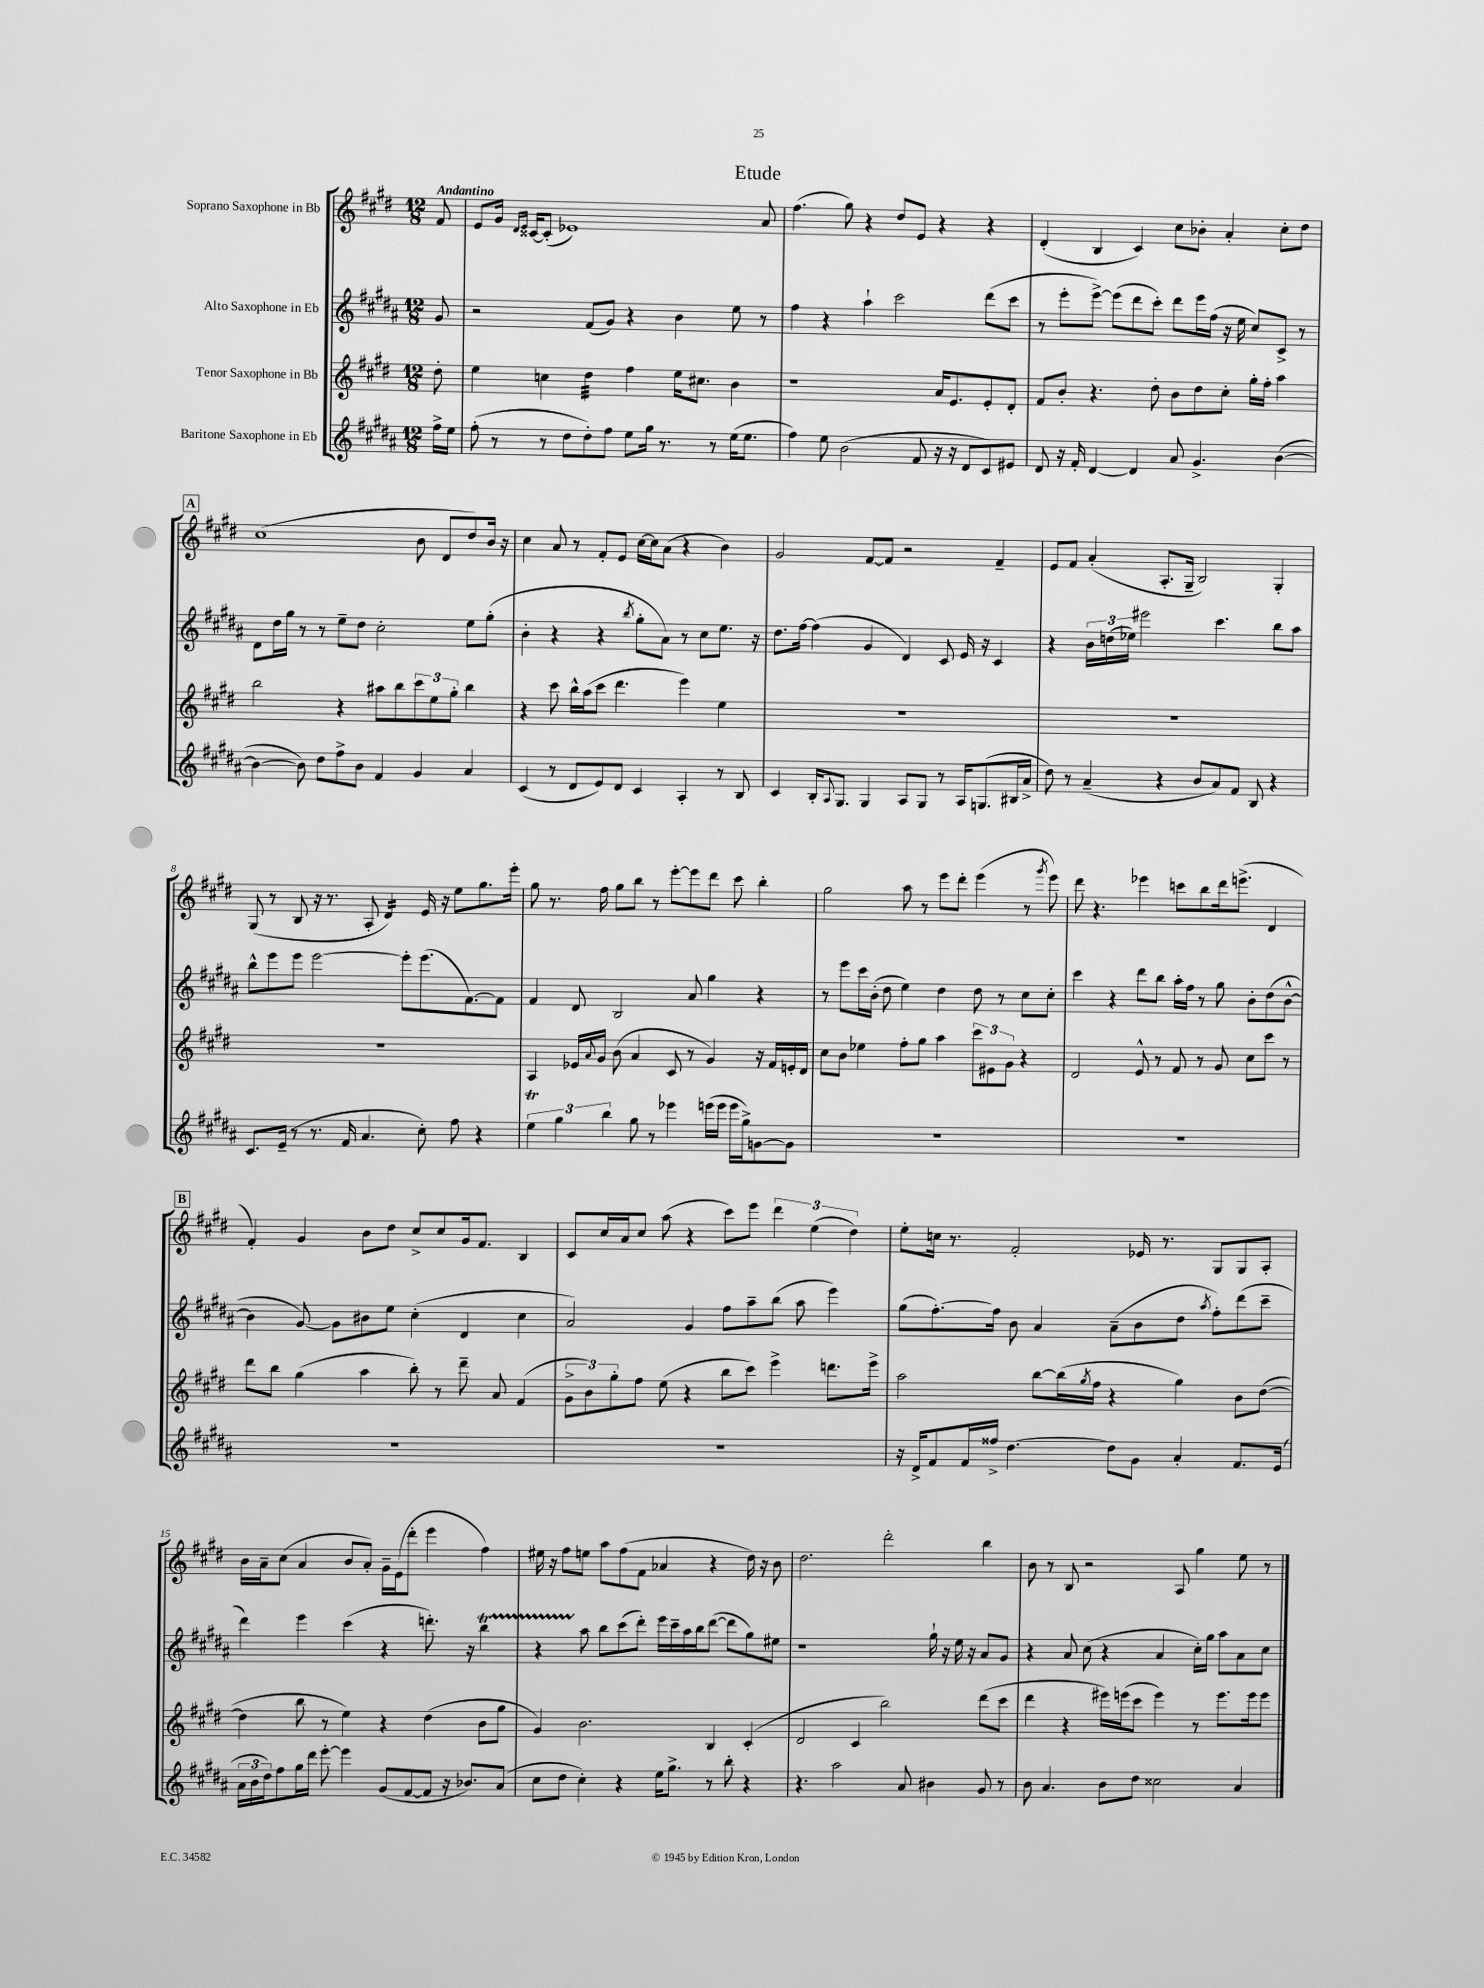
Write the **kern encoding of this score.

**kern	**kern	**kern	**kern
*staff4	*staff3	*staff2	*staff1
*clefG2	*clefG2	*clefG2	*clefG2
*k[f#c#g#d#a#]	*k[f#c#g#d#]	*k[f#c#g#d#a#]	*k[f#c#g#d#]
*M12/8	*M12/8	*M12/8	*M12/8
16ff#^\LL	8dd#'\	8g#/	8f#/
16ee\JJ	.	.	.
=	=	=	=
(8ff#'\	4ee\	2r	8e/L
8r	.	.	16g#/Jk
.	.	.	16qqd#/LL
.	.	.	16qqe/JJ
.	.	.	[16c##/LK
8r	4cc\	.	(8c##'/]J
8dd#\L	.	.	1e-)
8dd#'\)	4dd#\	(8f#/L	.
8ff#\J	.	8g#/J)	.
8ee\L	4ff#\	4r	.
16gg#\Jk	.	.	.
8.r	.	.	.
.	16ee\LK	4b\	.
.	8.cc#\J	.	.
8r	.	.	.
(16ee\LK	4b\	8ee\	.
8.ee\J	.	.	.
.	.	8r	8a/
=	=	=	=
4ff#\)	1r	4ff#\	(4.ff#\
8ee\	.	4r	.
(2b\	.	.	8gg#\)
.	.	4aa#`\	4r
.	.	2ccc#\	8dd#/L
8f#/	.	.	8e/J
16r	16a/LK	.	4r
16r	8.e/	.	.
8d#/L	.	.	.
8c#/)	8e'/	(8ddd#\L	4r
8e#/J	8d#'/J	8ccc#\J	.
=	=	=	=
8d#/	8f#/L	8r	(4d#'/
16r	8b'/J	8eee'\L	.
16f#'/	.	.	.
[4d#/	4.r	[8eee^\J)	4B/
.	.	(8eee\]L	.
4d#/]	.	8ddd#\	4c#/)
.	8dd#'\	8ccc#'\J)	.
8a#/	8b\L	8ddd#\L	8cc#\L
4.g#^/	8dd#\	16eee\L	8b-'\J
.	.	(16ff#\JJ	.
.	8cc#'\J	16r	4a'/
.	.	16ee\	.
.	16gg#'\LL	8cc#/L)	.
.	16ff#'\JJ	.	.
([4b\	4aa\	8c#^/J	8cc#'\L
.	.	8r	8dd#\J
=	=	=	=
4b\_	2bb\	8d#\L	(1cc#
.	.	16dd#\L	.
.	.	16gg#\JJ	.
8b\])	.	8r	.
8dd#\L	.	8r	.
8ff#^\	4r	8ee~\L	.
8b\J	.	8dd#\J	.
4f#/	8aa#\L	2cc#'\	.
.	8bb\	.	.
4g#/	12ccc#\	.	8b\
.	12ee\	.	.
.	.	.	8d#/L
.	12gg#'\J	.	.
4a#/	4bb\	8ee\L	8dd#/)
.	.	(8gg#'\J	16b/Jk
.	.	.	16r
=	=	=	=
(4c#/	4r	4b'\	4cc#\
8r	8ccc#\	4r	8a/
8d#/L	16bb^^\LL	.	8r
.	(16aa\J	.	.
8e/)	8ccc#\J	4r	8f#'/L
8d#/J	4.ddd#\	.	8e/J
.	.	8qbb/	.
4c#/	.	8gg#'\L	[16cc#\LL
.	.	.	16cc#\]J
.	.	8a#\J)	(8a\J
4A#'/	4eee\)	8r	4r
.	.	8cc#\L	.
8r	4ee\	8.ee\J	4b\)
8B/	.	.	.
.	.	16r	.
=	=	=	=
4c#/	1.r	8.dd#\L	2g#/
.	.	[16ff#\Jk	.
16B'/LK	.	(4ff#\]	.
8qqA#/	.	.	.
8.G#/J	.	.	.
4G#/	.	4g#/	[8f#/L
.	.	.	8f#/]J
8A#/L	.	4d#/)	2r
8G#/J	.	.	.
8r	.	8c#/	.
16A#/LK	.	16e/	.
(8.G/	.	16r	.
.	.	4c#/	4f#~/
16B#/L	.	.	.
16a#^/JJ	.	.	.
=	=	=	=
8dd#\)	1.r	4r	8e/L
8r	.	.	8f#/J
(4a#~/	.	24b\LL	(4a'/
.	.	(24dd\	.
.	.	24ee-\JJ)	.
.	.	2eee#\	.
4r	.	.	8.A'/L
.	.	.	16G#~/Jk
8b/L	.	.	2B/)
8a#/)	.	4.ccc#\	.
8f#/J	.	.	.
8B/	.	.	.
4r	.	8bb\L	4G#'/
.	.	8aa#\J	.
=	=	=	=
8.c#/L	1.r	8bb^^\L	(8G#/
.	.	8eee\	8r
(16e~/Jk	.	.	.
8r	.	8eee\J	8B/
8.r	.	[2eee\	16r
.	.	.	8.r
16f#/	.	.	.
4.a#/	.	.	8A'/
.	.	.	4d#/)
.	.	8eee'\]L	.
8cc#'\)	.	(8.eee\	16e/
.	.	.	16r
8ff#\	.	.	8ee\L
.	.	[8.f#\)	.
4r	.	.	8.gg#\
.	.	8f#\]J	.
.	.	.	16eee'\Jk
=	=	=	=
6ee\	4A/	4f#/	8gg#\
.	.	.	8.r
6gg#\	.	.	.
.	16e-/LL	8d#/	.
.	8qqa/	.	.
.	16g#/JJ	.	16ff#\
6bb\	.	.	.
.	(8b\	2B/	8gg#\L
8gg#\	4a/	.	8bb\J
8r	.	.	8r
4eee-\	8c#/	.	[8eee'\L
.	8r	8a#/	8eee\]
(16eee\LL	4g#/)	4gg#\	8ddd#\J
16eee\JJ	.	.	.
16eee\LL	.	.	8ccc#\
16gg#^\J)	.	.	.
[8g\	16r	4r	4bb'\
.	16f#/LL	.	.
8g\]J	16e'/	.	.
.	16d#/JJ	.	.
=	=	=	=
1.r	8cc#\L	8r	2gg#\
.	8b\J	8eee\L	.
.	4ee-\	16ccc#\L	.
.	.	(16b'\JJ	.
.	.	8dd#\	.
.	8ff#'\L	4ee\)	8aa\
.	8gg#\J	.	8r
.	4aa\	4dd#\	8eee\L
.	.	.	8ddd#'\J
.	12ccc#\L	8dd#\	(4eee\
.	12e#\	.	.
.	.	8r	.
.	12g#\J	.	.
.	4r	8cc#\L	8r
.	.	.	8qggg#/
.	.	8cc#'\J	8eee\)
=	=	=	=
1.r	2d#/	4ccc#\	8ddd#\
.	.	.	4.r
.	.	4r	.
.	8e^^/	8ddd#\L	4eee-\
.	8r	8bb\J	.
.	8f#/	16aa#'\LL	8ccc\L
.	.	16ff#\JJ	.
.	8r	8r	8bb\
.	8g#/	8gg#\	16ddd#\k
.	.	.	(8.eee^\J
.	8cc#\L	8b'\L	.
.	8ccc#\J	(8dd#\	4d#/
.	8r	[8b^^\J	.
=	=	=	=
1.r	8ddd#\L	4b\]	4f#'/)
.	8bb\J	.	.
.	(4gg#\	[8g#/)	4g#/
.	.	8g#\]L	.
.	4aa\	8b#\	8b\L
.	.	8ee\J	8dd#\J
.	8bb'\)	(4cc#'\	8cc#^/L
.	8r	.	8cc#/
.	8ddd#~\	4d#/	16g#/k
.	.	.	8.f#/J
.	8a/	.	.
.	(4f#/	4cc#\	4B/
=	=	=	=
1.r	12g#^\L	2a#/)	8c#/L
.	12b\)	.	.
.	.	.	16cc#/L
.	12gg#'\	.	.
.	.	.	16a/J
.	8ff#\J	.	8cc#/J
.	(8ee\	.	(8aa\
.	4r	4g#/	4r
.	8bb\L	8ff#\L	8ccc#\L)
.	8ccc#\J)	8aa#~\	8eee\J
.	4eee^\	(8bb\J	6ddd#\
.	.	8aa#\	.
.	.	.	(6ee\
.	8.ddd\L	4eee\)	.
.	.	.	6dd#\)
.	16eee^\Jk	.	.
=	=	=	=
16r	2aa\	(8gg#\L	8ee'\L
16d#^/LK	.	.	.
8f#/	.	[8.ff#'\)	16cc\Jk
.	.	.	8.r
16f#/L	.	.	.
16ff##^/JJ	.	16ff#\]Jk	.
[4.dd#\	.	8b\	2f#'/
.	[8bb\L	4a#/	.
.	(16bb\]L	.	.
.	8qgg#/	.	.
.	16ff#\JJ	.	.
8dd#\]L	4r	(8a#~\L	.
8g#\J	.	8b\	16e-/
.	.	.	8.r
4a#'/	4gg#\)	8dd#\J	.
.	.	8qaa#/	.
.	.	8ff#'\L)	8G#/L
8.f#/L	8b\L	(8ddd#\	8G#/
.	([8dd#\J	8ccc#~\J	8A'/J
(16e/Jk	.	.	.
=	=	=	=
24a#\LL	4dd#\]	4ddd#\)	16b\LL
24b\	.	.	.
.	.	.	16a~\J
24dd#\J)	.	.	.
8ff#\	.	.	(8cc#\J
16gg#\L	8bb\	4eee\	4a/
16ddd#\JJ	.	.	.
[8eee'\	8r	.	.
4eee\]	4ee\)	(4ccc#\	8b/L
.	.	.	8a'/J)
(8g#/L	4r	4r	16g#~\LL
.	.	.	(16e\J
[8f#/	.	.	8ddd#'\J
8f#/]J	(4dd#\	8.ddd'\)	4eee\
16r	.	.	.
8.b-/L)	.	16r	.
.	8b\L	4bb\	4ff#\)
(8a#/J	8gg#\J	.	.
=	=	=	=
8cc#\L	4g#/)	4r	16ee#\
.	.	.	16r
8dd#\J	.	.	8ff#\L
4cc#'\)	2.b\	8aa#\	8ee\J
.	.	8bb\L	8aa\L
4r	.	(8ccc#\	(8ff#\
.	.	8ddd#'\J)	8f#\J
16ee\LK	.	16eee\LL	4a-/
8.gg#^\J	.	16ccc#~\	.
.	.	16aa#\	.
.	.	16bb\J	.
8r	4B/	([8ddd#\J	4r
8bb'\	.	8ddd#\]L	.
4r	(4c#'/	8gg#\)	16dd#\)
.	.	.	16r
.	.	8ee#\J	8b\
=	=	=	=
4.r	2d#/	1r	2.dd#\
2aa#\	.	.	.
.	4c#/	.	.
.	2bb\)	.	2ddd#'\
8a#/	.	.	.
4b#\	.	16gg#`\	.
.	.	16r	.
.	.	16ee\	.
.	.	16r	.
8g#/	(8ddd#\L	8a#/L	4bb\
8r	8ccc#\J	8g#/J	.
=	=	=	=
8b\	4ddd#\	4r	8b\
4.a#/	.	.	8r
.	4r	8a#/	8B/
.	.	(8cc#\	2r
8b\L	16eee#\LL)	4r	.
.	(16eee\J	.	.
8dd#\J	8ccc#\J	.	.
2cc##\	4eee\)	4a#/	.
.	.	.	8A/
.	8r	16cc#'\LL)	4gg#\
.	.	16gg#\JJ	.
.	8.eee\L	8aa#\L	.
4a#/	.	8a#\	8ee\
.	16eee\k	.	.
.	8eee\J	8cc#\J	8r
==	==	==	==
*-	*-	*-	*-
